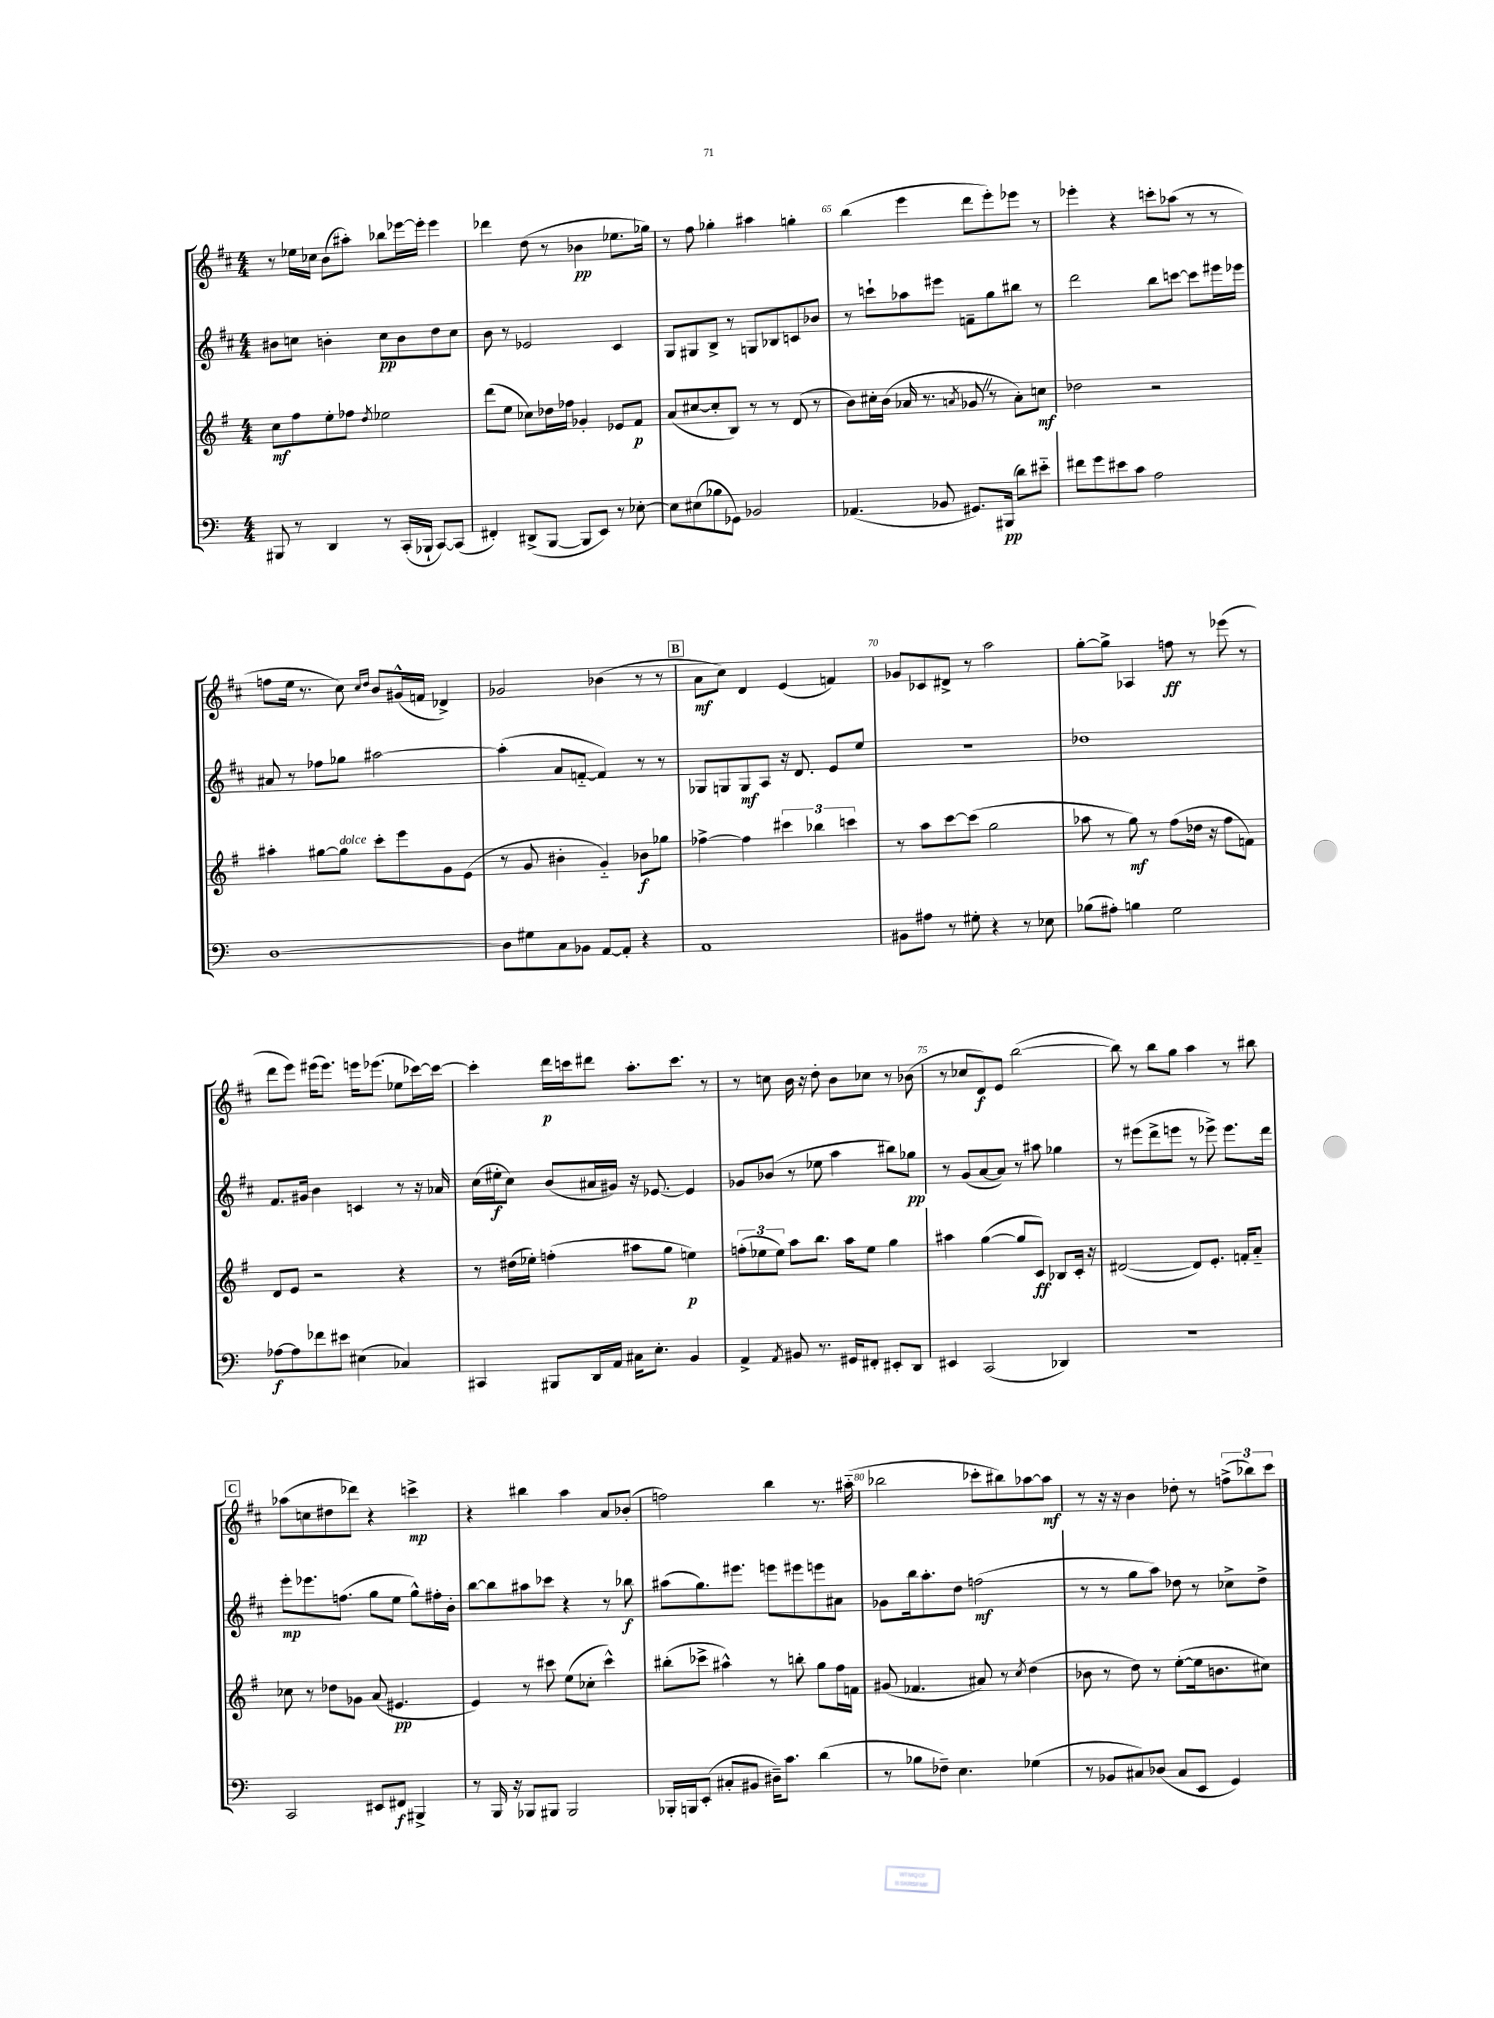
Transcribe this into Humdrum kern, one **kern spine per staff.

**kern	**dynam	**kern	**dynam	**kern	**dynam	**kern	**dynam
*part4	*part4	*part3	*part3	*part2	*part2	*part1	*part1
*staff4	*staff4	*staff3	*staff3	*staff2	*staff2	*staff1	*staff1
*clefF4	*	*clefG2	*	*clefG2	*	*clefG2	*
*k[]	*	*k[f#]	*	*k[f#c#]	*	*k[f#c#]	*
*M4/4	*	*M4/4	*	*M4/4	*	*M4/4	*
=62	=62	=62	=62	=62	=62	=62	=62
8BBB#X/	.	8cc\L	mf	8b#X\L	.	8r	.
8r	.	8ff#\	.	8ccn\J	.	16ee-X\LL	.
.	.	.	.	.	.	16cc-X\JJ	.
4DD/	.	8ee'\	.	4bn'\	.	(8b\L	.
.	.	8ff-X\J	.	.	.	8aa#X'\J)	.
.	.	8qdd/	.	.	.	.	.
8r	.	2ee-X\	.	8cc\L	pp	8bb-X\L	.
(16CC'/LL	.	.	.	8b\	.	[16eee-X\L	.
16BBB-X`/JJ	.	.	.	.	.	16eee-'\JJ]	.
[8CC/L)	.	.	.	8dd\	.	4eee-\	.
(8CC/J]	.	.	.	8cc\J	.	.	.
=63	=63	=63	=63	=63	=63	=63	=63
4FF#X'/)	.	(8ddd\L	.	8b\	.	4ddd-X\	.
.	.	8ee\J	.	8r	.	.	.
(8DD#X^/L	.	8cc-X\L)	.	2e-X/	.	(8dd\	.
[8BBB/J	.	16dd-X\L	.	.	.	8r	.
.	.	16ff-X\JJ	.	.	.	.	.
8BBB/L]	.	4g-X'/	.	.	.	4b-X\	pp
8EE/J)	.	.	.	.	.	.	.
8r	.	8e-X/L	.	4c#/	.	8.ee-X\L	.
[8E-X'\	.	8f#/J	p	.	.	.	.
.	.	.	.	.	.	16gg-X\Jk)	.
=64	=64	=64	=64	=64	=64	=64	=64
8E-\L]	.	(8a/L	.	8G/L	.	8r	.
(8E#X\	.	[8cc#X/	.	8G#X/	.	8ff#\	.
8B-X\	.	8cc#'/]	.	8B^/J	.	4gg-X'\	.
8GG-X\J)	.	8B/J)	.	8r	.	.	.
2BB-X/	.	8r	.	8Gn/L	.	4aa#X\	.
.	.	8r	.	8B-X/	.	.	.
.	.	(8d/	.	8cn/	.	4ggn'\	.
.	.	8r	.	8b-X/J	.	.	.
=65	=65	=65	=65	=65	=65	=65	=65
(4.AA-X/	.	8b\L)	.	8r	.	(4bb\	.
.	.	16cc#X'\L	.	8cccn`\L	.	.	.
.	.	(16b\JJ	.	.	.	.	.
.	.	16a-X/	.	8aa-X\	.	4eee\	.
.	.	8.r	.	.	.	.	.
8BB-X/	.	.	.	8eee#X\J	.	.	.
.	.	8qan/	.	.	.	.	.
8.GG#X/L)	.	8g-XZ/	.	8fn~\L	.	8ddd\L	.
.	.	8r	.	8gg\	.	8eee'\)	.
(16BBB#X/Jk	pp	.	.	.	.	.	.
8d\L)	.	8a'\L)	.	8bb#X\J	.	8eee-X\J	.
8e#X\J	.	8ccn\J	mf	8r	.	8r	.
=66	=66	=66	=66	=66	=66	=66	=66
8f#X\L	.	2dd-X\	.	2ddd\	.	4eee-X'\	.
8g\	.	.	.	.	.	.	.
8e#X\	.	.	.	.	.	4r	.
8c\J	.	.	.	.	.	.	.
2A\	.	2r	.	8bb\L	.	8cccn'\L	.
.	.	.	.	[8cccn\J	.	(8aa-X\J	.
.	.	.	.	8ccc\L]	.	8r	.
.	.	.	.	16eee#X\L	.	8r	.
.	.	.	.	16eee-X\JJ	.	.	.
!!LO:LB:g=z
=67	=67	=67	=67	=67	=67	=67	=67
[1D	.	4aa#X'\	.	8a#X/	.	8ffn\L	.
.	.	.	.	8r	.	16ee\Jk	.
.	.	.	.	.	.	8.r	.
.	.	[8gg#X\L	.	8ff-X\L	.	.	.
!	!	!LO:TX:a:i:t=dolce	!	!	!	!	!
.	.	8gg#\J]	.	8gg-X\J	.	8cc#\)	.
.	.	.	.	.	.	16qqcc#/LL	.
.	.	.	.	.	.	16qqdd/JJ	.
.	.	8ccc'\L	.	[2aa#X\	.	8b/L	.
.	.	8eee\	.	.	.	(16g#X^^/L	.
.	.	.	.	.	.	16fn/JJ	.
.	.	8g\	.	.	.	4d-X^/)	.
.	.	(8e\J	.	.	.	.	.
=68	=68	=68	=68	=68	=68	=68	=68
8D\L]	.	8r	.	(4aa#'\]	.	2g-X/	.
8G#X\	.	8g/	.	.	.	.	.
8C\	.	4b#X'\	.	8a/L	.	.	.
8BB-X\J	.	.	.	[8fn/J	.	.	.
[8AA/L	.	4g/)	.	4f/])	.	(4b-X\	.
8AA'/J]	.	.	.	.	.	.	.
4r	.	8b-X\L	f	8r	.	8r	.
.	.	8gg-X\J	.	8r	.	8r	.
!!LO:REH:place=s1:t=B
=69	=69	=69	=69	=69	=69	=69	=69
1AA	.	[4ff-X^\	.	8G-X/L	.	8a\L	mf
.	.	.	.	8Gn/	.	8cc#\J)	.
.	.	4ff-\]	.	8G/	mf	4d/	.
.	.	.	.	8A/J	.	.	.
.	.	6ccc#X\	.	16r	.	(4e/	.
.	.	.	.	8.d/	.	.	.
.	.	6bb-X\	.	.	.	.	.
.	.	.	.	8e/L	.	4fn/)	.
.	.	6cccn\	.	.	.	.	.
.	.	.	.	8ee/J	.	.	.
=70	=70	=70	=70	=70	=70	=70	=70
8BB#X\L	.	8r	.	1r	.	8g-X/L	.
8A#X\J	.	8aa\L	.	.	.	8c-X/	.
8r	.	[8ccc\	.	.	.	8d#X^/J	.
8G#X'\	.	(8ccc\J]	.	.	.	8r	.
4r	.	2gg\	.	.	.	2aa\	.
8r	.	.	.	.	.	.	.
8E-X\	.	.	.	.	.	.	.
=71	=71	=71	=71	=71	=71	=71	=71
(8B-X\L	.	8aa-X\	.	1dd-X	.	[8gg'\L	.
8A#X'\J)	.	8r	.	.	.	8gg^\J]	.
4Bn\	.	8gg\)	mf	.	.	4A-X/	.
.	.	8r	.	.	.	.	.
2G\	.	(8ff#\L	.	.	.	8ffn\	ff
.	.	16dd-X\Jk	.	.	.	8r	.
.	.	16r	.	.	.	.	.
.	.	8ff#\L	.	.	.	(8eee-X\	.
.	.	8fn\J)	.	.	.	8r	.
!!LO:LB:g=z
=72	=72	=72	=72	=72	=72	=72	=72
[8A-X\L	f	8d/L	.	8.f#/L	.	8ddd\L	.
8A-\]	.	8e/J	.	.	.	8eee\J)	.
.	.	.	.	16g#X/Jk	.	.	.
8f-X\	.	2r	.	4b\	.	(16eee#X\KL	.
.	.	.	.	.	.	8.eee#\J)	.
8e#X\J	.	.	.	.	.	.	.
(4E#X\	.	.	.	4cn/	.	16eeen\KL	.
.	.	.	.	.	.	(8.eee-X\J	.
4C-X/)	.	4r	.	8r	.	8ee-X\L	.
.	.	.	.	16r	.	[16ccc-X\L)	.
.	.	.	.	16a-X/	.	16ccc-\JJ_	.
=73	=73	=73	=73	=73	=73	=73	=73
4CC#X/	.	8r	.	(16cc#\LL	.	4ccc-'\]	.
.	.	.	.	16ee#X'\J	f	.	.
.	.	(16dd#X\LL	.	8cc#\J)	.	.	.
.	.	16ee-X'\JJ)	.	.	.	.	.
8BBB#X/L	.	(4ffn'\	.	(8b/L	.	16ddd\LL	p
.	.	.	.	.	.	16cccn\J	.
16DD/L	.	.	.	16a#X/L	.	8ddd#X\J	.
16AA/JJ	.	.	.	16g#X/JJ)	.	.	.
16C#X\KL	.	8aa#X\L	.	16r	.	8.aa'\L	.
8.E'\J	.	.	.	[8.e-X/	.	.	.
.	.	8gg\J	.	.	.	.	.
.	.	.	.	.	.	8.ccc\J	.
4BB/	.	4een\)	p	4e-/]	.	.	.
.	.	.	.	.	.	8r	.
=74	=74	=74	=74	=74	=74	=74	=74
4AA^/	.	(12ffn'\L	.	8g-X/L	.	8r	.
.	.	12ee-X\	.	.	.	.	.
.	.	.	.	(8b-X/J	.	8ccn\	.
.	.	12ee-\J)	.	.	.	.	.
8qAA/	.	.	.	.	.	.	.
8BB#X/	.	8aa\L	.	8r	.	16b\	.
.	.	.	.	.	.	16r	.
8.r	.	8.bb\J	.	8ee-X\	.	8dd'\	.
.	.	.	.	4aa\	.	8b\L	.
16GG#X/KL	.	16aa\KL	.	.	.	.	.
8FF#X'/J	.	8ee-\J	.	.	.	8cc-X\J	.
8EE#X'/L	.	4gg\	.	8bb#X\L)	.	8r	.
8DD/J	.	.	.	8gg-X\J	pp	(8b-X\	.
=75	=75	=75	=75	=75	=75	=75	=75
4EE#X/	.	4aa#X\	.	8r	.	8r	.
.	.	.	.	(8g/L	.	8cc-X/L	.
(2CC/	.	([4gg\	.	[8a/	.	8d/)	f
.	.	.	.	8a/J])	.	8e/J	.
.	.	8gg/L]	.	8r	.	([2bb\	.
.	.	8c/J)	ff	8aa#X\	.	.	.
4DD-X/)	.	8B-X/L	.	4gg-X\	.	.	.
.	.	16c'/Jk	.	.	.	.	.
.	.	16r	.	.	.	.	.
=76	=76	=76	=76	=76	=76	=76	=76
1r	.	([2d#X/	.	8r	.	8bb\])	.
.	.	.	.	(8eee#X\L	.	8r	.
.	.	.	.	8ddd^\	.	8bb\L	.
.	.	.	.	8eeen\J	.	8gg\J	.
.	.	8d#/L])	.	8r	.	4aa\	.
.	.	8.e'/J	.	8eee-X^\)	.	.	.
.	.	.	.	8.eee-\L	.	8r	.
.	.	16fn'/KL	.	.	.	.	.
.	.	8a/J	.	.	.	8bb#X\	.
.	.	.	.	16ddd\Jk	.	.	.
!!LO:LB:g=z
!!LO:REH:place=s1:t=C
=77	=77	=77	=77	=77	=77	=77	=77
2CC/	.	8cc-X\	.	8eee'\L	mp	(8aa-X\L	.
.	.	8r	.	8.eee-X\	.	8ccn\	.
.	.	8dd-X\L	.	.	.	8dd#X\	.
.	.	.	.	(8.ffn\J	.	.	.
.	.	8g-X\J	.	.	.	8ddd-X\J)	.
8EE#X/L	.	(8a/	.	8gg\L	.	4r	.
8FF#X/J	f	4.e#X/	pp	8ee\J	.	.	.
4BBB#X^/	.	.	.	8gg^^\L)	.	4cccn^\	mp
.	.	.	.	16ff#X'\L	.	.	.
.	.	.	.	16b'\JJ	.	.	.
=78	=78	=78	=78	=78	=78	=78	=78
8r	.	4e/)	.	[8bb\L	.	4r	.
16BBB/	.	.	.	8bb\]	.	.	.
16r	.	.	.	.	.	.	.
8BBB-X/L	.	8r	.	8aa#X\	.	4bb#X\	.
8BBB#X/J	.	8ccc#X\	.	8ccc-X\J	.	.	.
2BBB#/	.	(8ee\L	.	4r	.	4aa\	.
.	.	8cc-X'\J	.	.	.	.	.
.	.	4ccc#^^\)	.	8r	.	8a/L	.
.	.	.	.	8bb-X\	f	(8b-X'/J	.
=79	=79	=79	=79	=79	=79	=79	=79
16BBB-X'/LL	.	(8bb#X'\L	.	(8aa#X\L	.	2ffn\)	.
16BBBn/J	.	.	.	.	.	.	.
(8EE'/J	.	8ccc-X^\J	.	8.gg\)	.	.	.
8C#X'/L	.	4aa#X^^\)	.	.	.	.	.
.	.	.	.	8.eee#X\J	.	.	.
8BB#X/J	.	.	.	.	.	.	.
16D#X~\KL)	.	8r	.	8eeen\L	.	4bb\	.
8.c\J	.	.	.	.	.	.	.
.	.	8bbn'\	.	8eee#X\	.	.	.
(4d\	.	8gg\L	.	8eeen\	.	8.r	.
.	.	16ff#\L	.	8a#X\J	.	.	.
.	.	16fn\JJ	.	.	.	(16aa#X\	.
=80	=80	=80	=80	=80	=80	=80	=80
8r	.	(8g#X/	.	8g-X\L	.	2bb-X\	.
8B-X\L	.	4.f-X/	.	16bb\k	.	.	.
.	.	.	.	8.aa'\	.	.	.
8F-X~\J)	.	.	.	.	.	.	.
4.E\	.	.	.	8dd\J	.	.	.
.	.	8a#X/)	.	(2ffn\	mf	8ccc-X'\L	.
.	.	8r	.	.	.	8bb#X\)	.
.	.	8qcc/	.	.	.	.	.
(4G-X\	.	(4dd\	.	.	.	[8aa-X\	.
.	.	.	.	.	.	8aa-\J]	mf
=81	=81	=81	=81	=81	=81	=81	=81
8r	.	8b-X\	.	8r	.	8r	.
8BB-X/L	.	8r	.	8r	.	16r	.
.	.	.	.	.	.	16r	.
8C#X/)	.	8dd\)	.	8gg\L	.	4b\	.
(8D-X/J	.	8r	.	8aa\J)	.	.	.
8C#/L	.	([8ee'\L	.	8dd-X\	.	8dd-X'\	.
8EE/J	.	16ee\k]	.	8r	.	8r	.
.	.	8.bn\	.	.	.	.	.
4GG/)	.	.	.	8cc-X^\L	.	(12ffn^\L	.
.	.	.	.	.	.	12bb-X\)	.
.	.	8cc#X\J)	.	8dd-^\J	.	.	.
.	.	.	.	.	.	12ccc#\J	.
==	==	==	==	==	==	==	==
*-	*-	*-	*-	*-	*-	*-	*-
